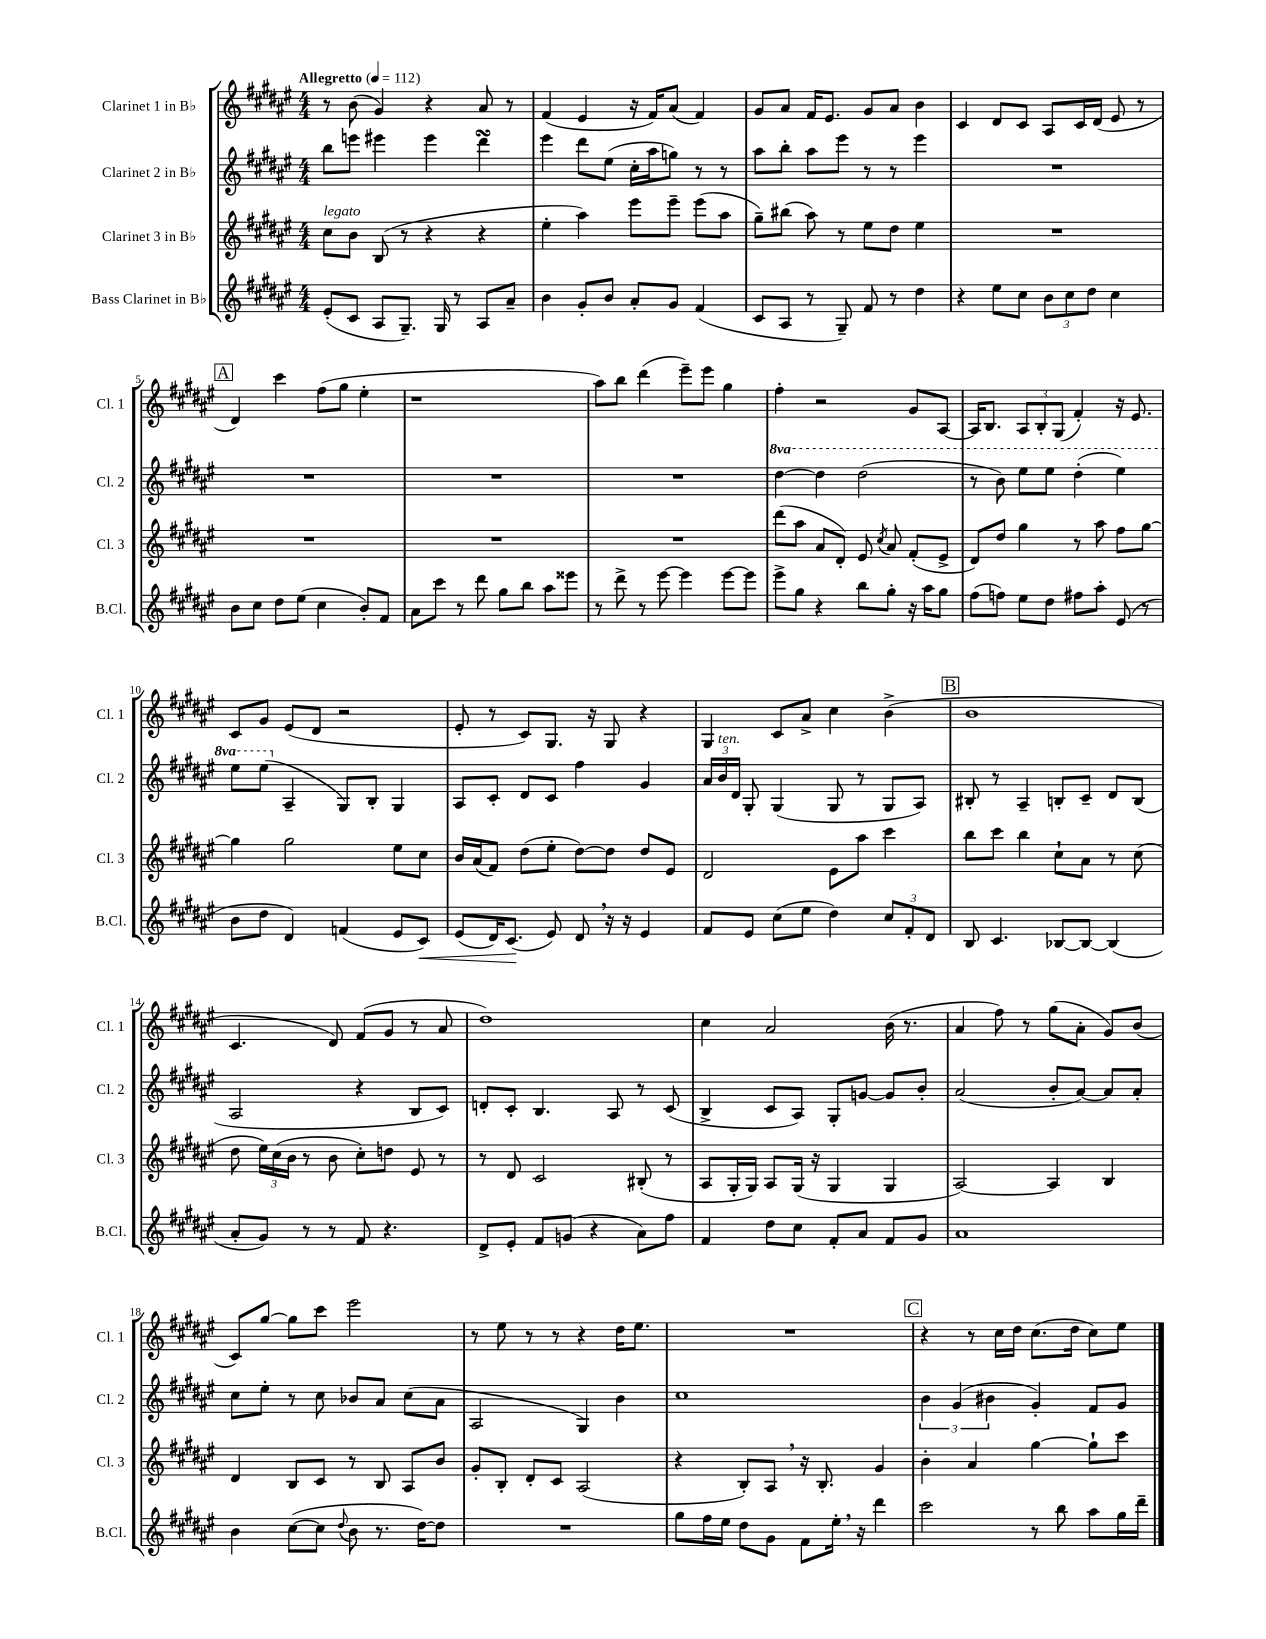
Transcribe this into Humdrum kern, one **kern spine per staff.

**kern	**dynam	**kern	**kern	**kern
*part4	*part4	*part3	*part2	*part1
*staff4	*staff4	*staff3	*staff2	*staff1
*I"Bass Clarinet in B♭	*	*I"Clarinet 3 in B♭	*I"Clarinet 2 in B♭	*I"Clarinet 1 in B♭
*I'B.Cl.	*	*I'Cl. 3	*I'Cl. 2	*I'Cl. 1
*clefG2	*	*clefG2	*clefG2	*clefG2
*k[f#c#g#d#a#e#]	*	*k[f#c#g#d#a#e#]	*k[f#c#g#d#a#e#]	*k[f#c#g#d#a#e#]
*M4/4	*	*M4/4	*M4/4	*M4/4
*MM112	*	*MM112	*MM112	*MM112
=1	=1	=1	=1	=1
!	!	!	!	!LO:TX:a:B:t=Allegretto
!	!	!LO:TX:a:i:t=legato	!	!
(8e#'/L	.	8cc#\L	8bb\L	8r
8c#/J	.	8b\J	8eeen\J	(8b\
8A#/L	.	(8B/	4eee#X\	4g#/)
8.G#~/J)	.	8r	.	.
.	.	4r	4eee#\	4r
16G#/	.	.	.	.
8r	.	.	.	.
8A#/L	.	4r	4ddd#sSSS\	8a#/
8a#~/J	.	.	.	8r
=2	=2	=2	=2	=2
4b\	.	4ee#'\	4eee#\	(4f#/
8g#'/L	.	4aa#\)	8ddd#\L	4e#/
8b/J	.	.	(8ee#\J	.
8a#'/L	.	8eee#\L	16cc#'\LL	16r
.	.	.	16aa#\J	16f#/KL)
8g#/J	.	8eee#~\J	8ggn\J)	(8a#/J
(4f#/	.	(8eee#\L	8r	4f#/)
.	.	8aa#\J	8r	.
=3	=3	=3	=3	=3
8c#/L	.	8gg#~\L)	8aa#\L	8g#/L
8A#/J	.	(8bb#X\J	8bb'\J	8a#/J
8r	.	8aa#\)	8aa#\L	16f#/KL
.	.	.	.	8.e#/J
8G#~/)	.	8r	8eee#\J	.
8f#/	.	8ee#\L	8r	8g#/L
8r	.	8dd#\J	8r	8a#/J
4dd#\	.	4ee#\	4eee#\	4b\
=4	=4	=4	=4	=4
4r	.	1r	1r	4c#/
8ee#\L	.	.	.	8d#/L
8cc#\J	.	.	.	8c#/J
12b\L	.	.	.	8A#/L
12cc#\	.	.	.	.
.	.	.	.	16c#/L
12dd#\J	.	.	.	.
.	.	.	.	(16d#/JJ
4cc#\	.	.	.	8e#/
.	.	.	.	8r
!!LO:LB:g=z
!!LO:REH:place=s1:t=A
=5	=5	=5	=5	=5
8b\L	.	1r	1r	4d#/)
8cc#\J	.	.	.	.
8dd#\L	.	.	.	4ccc#\
(8ee#\J	.	.	.	.
4cc#\	.	.	.	(8ff#\L
.	.	.	.	8gg#\J
8b'/L)	.	.	.	4ee#'\
8f#/J	.	.	.	.
=6	=6	=6	=6	=6
8a#\L	.	1r	1r	1r
8ccc#\J	.	.	.	.
8r	.	.	.	.
8ddd#\	.	.	.	.
8gg#\L	.	.	.	.
8bb\J	.	.	.	.
8aa#\L	.	.	.	.
8eee##X\J	.	.	.	.
=7	=7	=7	=7	=7
8r	.	1r	1r	8aa#\L)
8ddd#^\	.	.	.	8bb\J
8r	.	.	.	(4ddd#\
[8eee#\	.	.	.	.
4eee#\]	.	.	.	8eee#~\L)
.	.	.	.	8eee#\J
[8eee#\L	.	.	.	4gg#\
8eee#\J]	.	.	.	.
=8	=8	=8	=8	=8
*	*	*	*8va	*
8eee#^\L	.	(8ddd#\L	[4ddd#\	4ff#'\
8gg#\J	.	8aa#\J	.	.
4r	.	8a#/L	4ddd#\]	2r
.	.	8d#'/J)	.	.
8bb\L	.	8e#/	(2ddd#\	.
.	.	8qcc#/	.	.
8gg#'\J	.	8a#/	.	.
16r	.	(8f#'/L	.	8g#/L
16aa#\KL	.	.	.	.
8gg#\J	.	8e#^/J	.	[8A#/J
=9	=9	=9	=9	=9
(8ff#\L	.	8d#/L)	8r	16A#/KL]
.	.	.	.	8.B/J
8ffn\J)	.	8dd#/J	8bb\)	.
8ee#\L	.	4gg#\	8eee#\L	12A#/L
.	.	.	.	12B'/
8dd#\J	.	.	8eee#\J	.
.	.	.	.	(12G#/J
8ff#X\L	.	8r	(4ddd#'\	4f#'/)
8aa#'\J	.	8aa#\	.	.
(8e#/	.	8ff#\L	4eee#\)	16r
.	.	.	.	8.e#/
8r	.	[8gg#\J	.	.
!!LO:LB:g=z
=10	=10	=10	=10	=10
8b\L	.	4gg#\]	8eee#\L	8c#/L
8dd#\J	.	.	(8eee#\J	8g#/J
*	*	*	*X8va	*
4d#/)	.	2gg#\	4A#~/	(8e#/L
.	.	.	.	8d#/J
(4fn/	.	.	8G#/L)	2r
.	.	.	8B'/J	.
8e#/L	.	8ee#\L	4G#/	.
!	!LO:HP:b	!	!	!
8c#/J)	<	8cc#\J	.	.
=11	=11	=11	=11	=11
(8e#/L	.	16b/LL	8A#/L	8e#'/
.	.	(16a#/J	.	.
16d#/K)	.	8f#/J)	8c#'/J	8r
(8.c#/J	.	.	.	.
.	.	(8dd#\L	8d#/L	8c#/L)
8e#/)	[	8ee#'\J	8c#/J	8.G#/J
8d#,/	.	[8dd#\L)	4ff#\	.
.	.	.	.	16r
16r	.	8dd#\J]	.	8G#/
16r	.	.	.	.
4e#/	.	8dd#/L	4g#/	4r
.	.	8e#/J	.	.
=12	=12	=12	=12	=12
8f#/L	.	2d#/	24a#/LL	4G#/
!	!	!	!LO:TX:a:i:t=ten.	!
.	.	.	24b/	.
.	.	.	24d#/JJ	.
8e#/J	.	.	8G#'/	.
(8cc#\L	.	.	(4G#/	8c#/L
8ee#\J	.	.	.	8a#^/J
4dd#\)	.	8e#\L	8G#/	4cc#\
.	.	8aa#\J	8r	.
12cc#/L	.	4ccc#\	8G#/L	(4b^\
12f#'/	.	.	.	.
.	.	.	8A#/J)	.
12d#/J	.	.	.	.
!!LO:REH:place=s1:t=B
=13	=13	=13	=13	=13
8B/	.	8bb\L	8B#X'/	1b
4.c#/	.	8ccc#\J	8r	.
.	.	4bb\	4A#~/	.
[8B-X/L	.	8cc#`\L	8Bn'/L	.
8B-/J_	.	8a#\J	8c#~/J	.
(4B-/]	.	8r	8d#/L	.
.	.	(8cc#\	(8B/J	.
!!LO:LB:g=z
=14	=14	=14	=14	=14
8a#'/L	.	8dd#\	2A#/	4.c#/
8g#/J)	.	24ee#\LL)	.	.
.	.	(24cc#\	.	.
.	.	24b\JJ	.	.
8r	.	8r	.	.
8r	.	8b\	.	8d#/)
8f#/	.	8cc#'\L)	4r	(8f#/L
4.r	.	8ddn\J	.	8g#/J
.	.	8e#/	8B/L	8r
.	.	8r	8c#/J)	8a#/
=15	=15	=15	=15	=15
8d#^/L	.	8r	8dn'/L	1dd#)
8e#'/J	.	8d#/	8c#'/J	.
8f#/L	.	2c#/	4.B/	.
(8gn/J	.	.	.	.
4r	.	.	.	.
.	.	.	8A#/	.
8a#\L)	.	(8B#X'/	8r	.
8ff#\J	.	8r	(8c#/	.
=16	=16	=16	=16	=16
4f#/	.	8A#/L	4B^/	4cc#\
.	.	16G#'/L	.	.
.	.	16G#/JJ)	.	.
8dd#\L	.	8A#/L	8c#/L	2a#/
8cc#\J	.	(16G#/Jk	8A#/J)	.
.	.	16r	.	.
8f#'/L	.	4G#/	8G#'/L	.
8a#/J	.	.	[8gn/J	.
8f#/L	.	4G#/	8g/L]	(16b\
.	.	.	.	8.r
8g#/J	.	.	8b'/J	.
=17	=17	=17	=17	=17
1a#	.	[2A#/)	(2a#/	4a#/
.	.	.	.	8ff#\)
.	.	.	.	8r
.	.	4A#/]	8b'/L	(8gg#\L
.	.	.	[8a#/J)	8a#'\J
.	.	4B/	8a#/L]	8g#/L)
.	.	.	8a#'/J	(8b/J
!!LO:LB:g=z
=18	=18	=18	=18	=18
4b\	.	4d#/	8cc#\L	8c#/L)
.	.	.	8ee#'\J	[8gg#/J
([8cc#\L	.	8B/L	8r	8gg#\L]
8cc#\J]	.	8c#/J	8cc#\	8ccc#\J
8qqdd#/	.	.	.	.
8b\	.	8r	8b-X/L	2eee#\
8.r	.	8B/	8a#/J	.
.	.	8A#/L	(8cc#\L	.
[16dd#\KL)	.	.	.	.
8dd#\J]	.	8b/J	8a#\J	.
=19	=19	=19	=19	=19
1r	.	8g#'/L	2A#/	8r
.	.	8B'/J	.	8ee#\
.	.	8d#'/L	.	8r
.	.	8c#/J	.	8r
.	.	(2A#/	4G#/)	4r
.	.	.	4b\	16dd#\KL
.	.	.	.	8.ee#\J
=20	=20	=20	=20	=20
8gg#\L	.	4r	1cc#	1r
16ff#\L	.	.	.	.
16ee#\JJ	.	.	.	.
8dd#\L	.	8B'/L)	.	.
8g#\J	.	8A#,/J	.	.
8f#\L	.	16r	.	.
.	.	8.B'/	.	.
16ee#',\Jk	.	.	.	.
16r	.	.	.	.
4ddd#\	.	4g#/	.	.
!!LO:REH:place=s1:t=C
=21	=21	=21	=21	=21
2ccc#\	.	4b'\	6b\	4r
.	.	.	(6g#/	.
.	.	4a#/	.	8r
.	.	.	6b#X\	.
.	.	.	.	16cc#\LL
.	.	.	.	16dd#\JJ
8r	.	[4gg#\	4g#'/)	(8.cc#\L
8bb\	.	.	.	.
.	.	.	.	16dd#\Jk
8aa#\L	.	8gg#`\L]	8f#/L	8cc#\L)
16gg#\L	.	8ccc#\J	8g#/J	8ee#\J
16ddd#~\JJ	.	.	.	.
==	==	==	==	==
*-	*-	*-	*-	*-
